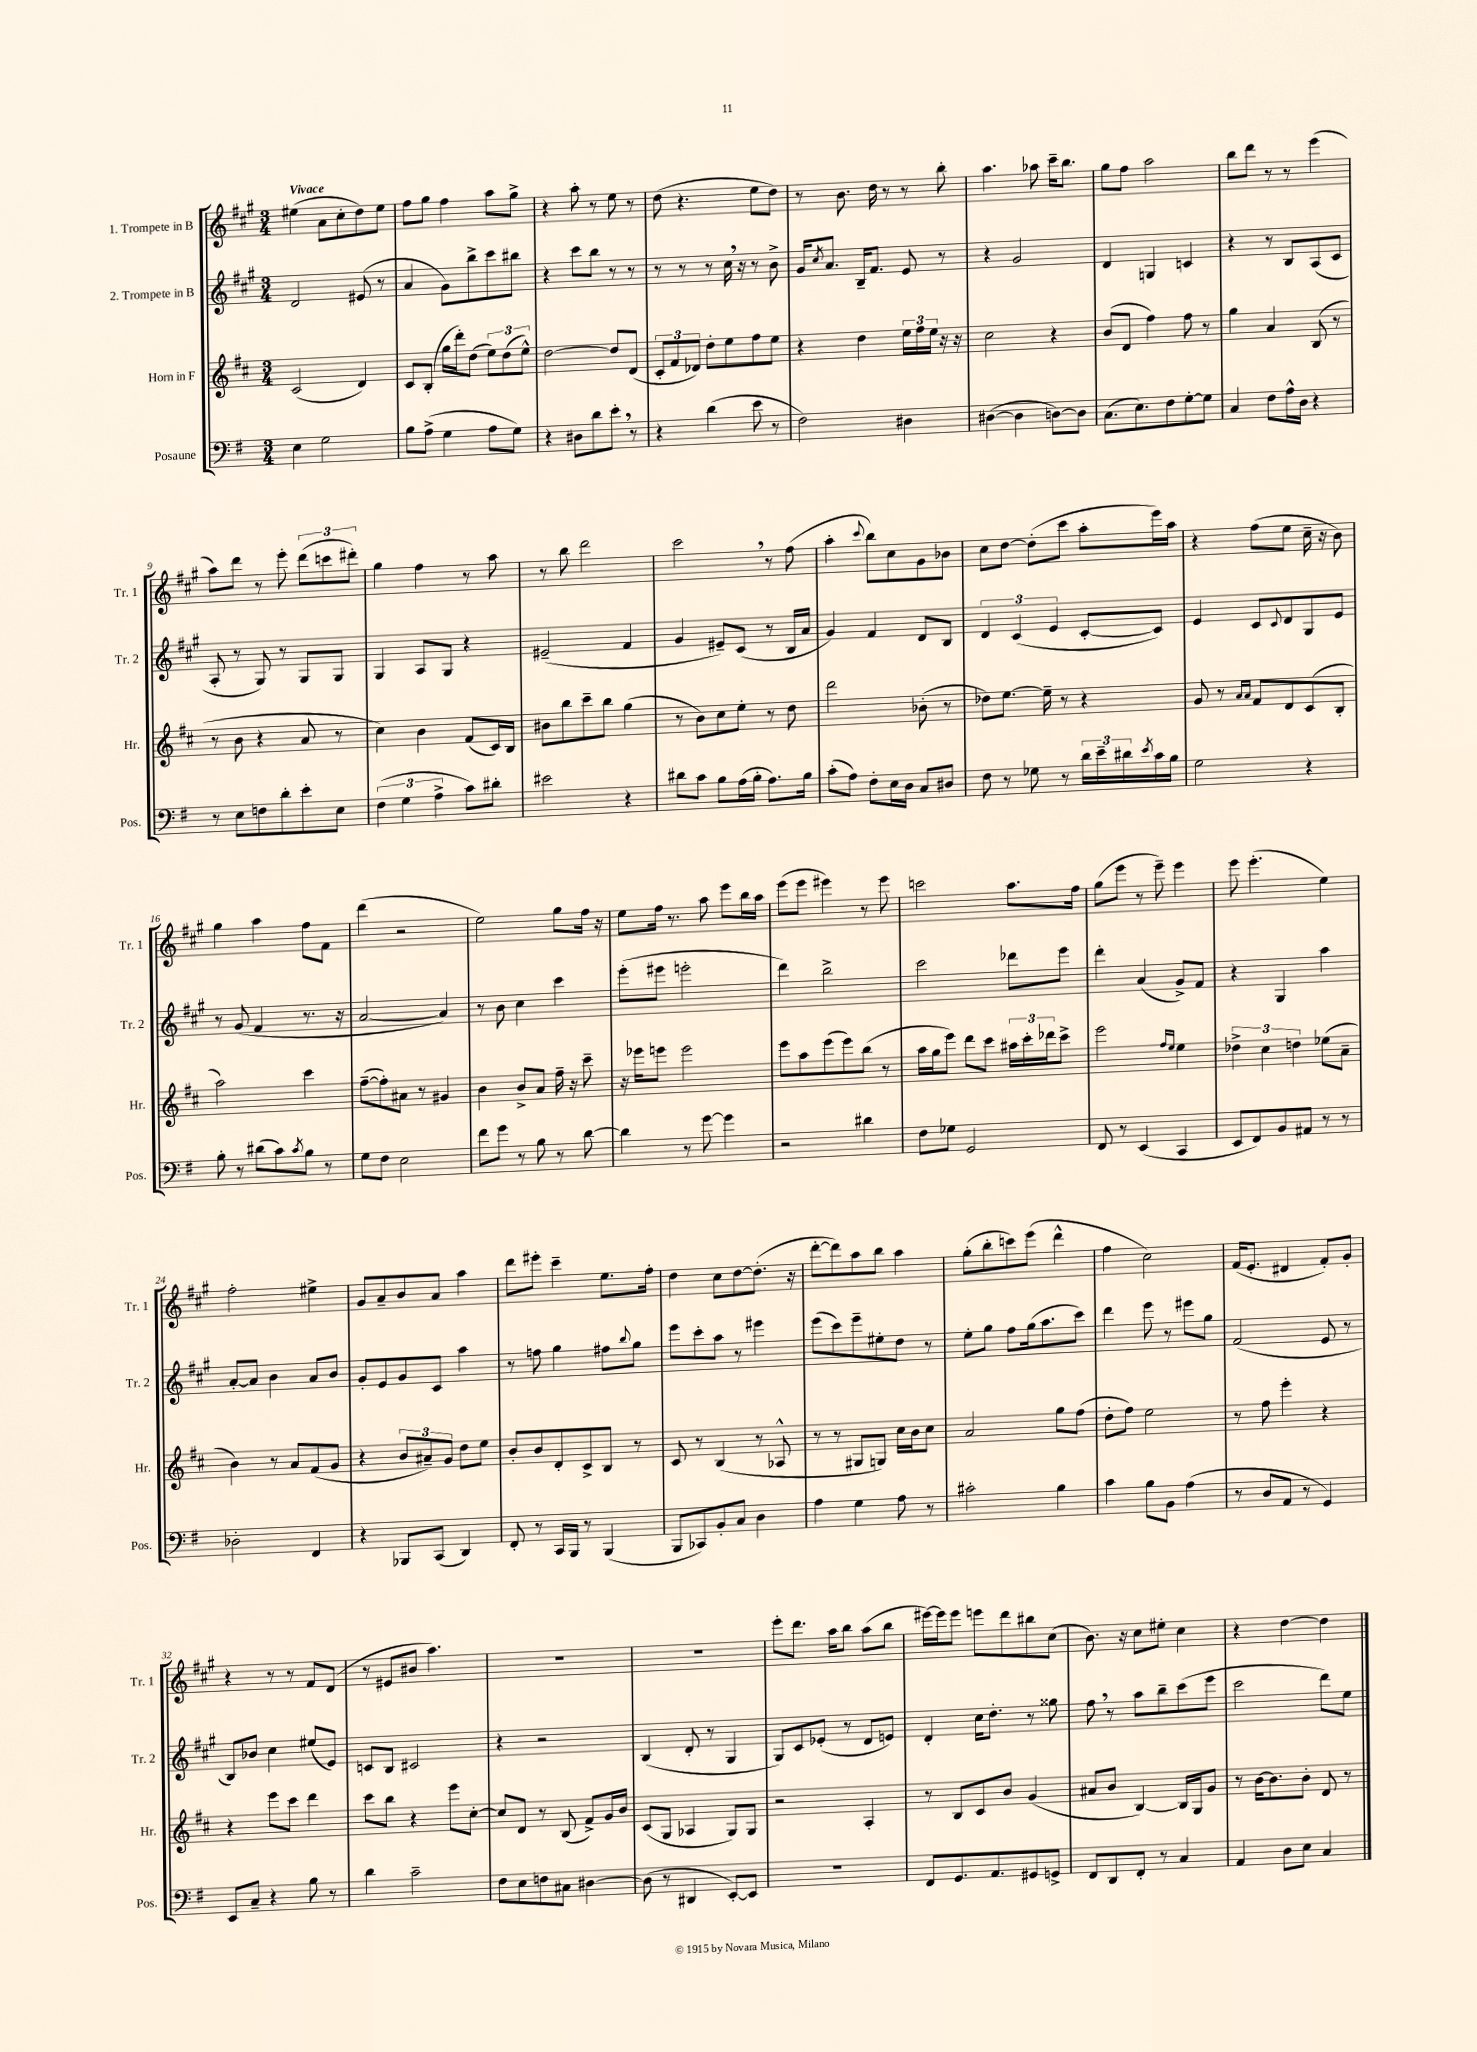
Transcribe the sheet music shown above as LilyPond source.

<<
\new StaffGroup <<
\new Staff = "s0" \with { instrumentName = "1. Trompete in B" shortInstrumentName = "Tr. 1" } {
    \clef treble \key a \major \numericTimeSignature \time 3/4 \tempo "Vivace"
    eis''4( a'8 cis''8-. d''8) eis''8 |
    fis''8 gis''8 fis''4 a''8 gis''8-> |
    r4 a''8-. r8 e''8 r8 |
    d''8( r4. e''8 d''8) |
    r8 b'8. d''16 r8 r8 b''8-. |
    a''4. aes''8 cis'''16-- b''8. |
    gis''8 fis''8 a''2 |
    b''8 d'''8 r8 r8 e'''4( |
    a''8) d'''8 r8 e'''8-. \tuplet 3/2 { d'''8( c'''8 dis'''8-.) } |
    gis''4 fis''4 r8 a''8 |
    r8 b''8 d'''2 |
    cis'''2 \breathe r8 fis''8( |
    a''4-. \appoggiatura { cis'''8 } b''8) cis''8 gis'8 bes'8 |
    cis''8 d''8~ d''8-.( cis'''8 a''8-. e'''16) a''16 |
    r4 fis''8( e''8 cis''16-- r16 b'8) |
    gis''4 a''4 fis''8 fis'8 |
    d'''4( r2 |
    e''2) gis''8 fis''16 r16 |
    e''8 fis''16 r8. a''8 e'''8 b''16 a''16 |
    e'''8( e'''8 eis'''4) r8 eis'''8 |
    c'''2 a''8. fis''16 |
    gis''8( e'''8 r8 e'''8--) e'''4 |
    e'''8 e'''4.-.( e''4) |
    fis''2-. eis''4-> |
    gis'8 a'8-- b'8 a'8 a''4 |
    d'''8 eis'''8-. cis'''4-- e''8. fis''16-. |
    d''4 cis''8 d''8~ d''8.-.( r16 |
    d'''8~-. d'''8) a''8 b''8 a''4 |
    gis''8-.( b''8-. c'''8) e'''8( d'''4-^ |
    fis''4 cis''2) |
    fis'16( e'8.-. dis'4 fis'8-.) gis'8-. |
    r4 r8 r8 fis'8 d'8( |
    r8 eis'8 bis'8 a''4.) |
    R2. |
    R2. |
    e'''8-. d'''8. a''16 b''8 a''8( b''8 |
    eis'''16~) eis'''16 eis'''8 e'''8 d'''8 bis''8 cis''8( |
    b'8.) r16 cis''8 eis''8-. cis''4 |
    r4 d''4~ d''4 \bar "|." |
}
\new Staff = "s1" \with { instrumentName = "2. Trompete in B" shortInstrumentName = "Tr. 2" } {
    \clef treble \key a \major \numericTimeSignature \time 3/4
    d'2 eis'8( r8 |
    a'4 gis'8) b''8-> cis'''8 bis''8 |
    r4 cis'''8 b''8 r8 r8 |
    r8 r8 r8 cis''16 \breathe r16 r8 b'8-> |
    gis'16 \acciaccatura { cis''8 } a'8. b16-- fis'8. e'8 r8 |
    r4 gis'2 |
    d'4 g4 c'4 |
    r4 r8 b8 a8( cis'8 |
    a8-. r8 gis8) r8 gis8 gis8 |
    gis4 a8 gis8 r4 |
    eis'2--( fis'4 |
    gis'4 eis'8--) cis'8( r8 b16 a'16 |
    gis'4) fis'4 d'8 b8 |
    \tuplet 3/2 { d'4 cis'4( e'4 } cis'8~-. cis'8) |
    e'4 cis'8 \appoggiatura { cis'8 } d'8 gis8 e'8 |
    r8 gis'8( fis'4 r8. r16 |
    a'2~ a'4) |
    r8 b'8 cis''4 cis'''4 |
    e'''8-.( eis'''8 e'''2-. |
    d'''4) b''2-> |
    cis'''2 des'''8 e'''8 |
    d'''4-. a'4( gis'8->) fis'8 |
    r4 gis4 a''4 |
    a'8~-. a'8 b'4 a'8 b'8 |
    gis'8-. e'8 gis'8 cis'8 a''4 |
    r8 f''8 gis''4 fis''8 \appoggiatura { b''8 } gis''8 |
    e'''8 cis'''8-. a''8 r8 eis'''4 |
    e'''8( cis'''8) e'''8-- eis''8-. d''8 r8 |
    e''8-. gis''8 fis''8 gis''16( a''8. cis'''8) |
    d'''4 e'''8 r8 eis'''8 gis''8 |
    fis'2( e'8 r8 |
    b8) bes'8 cis''4 eis''8( e'8) |
    c'8 b8 cis'2 |
    r4 r2 |
    b4( d'8-. r8 gis4 |
    gis8) cis'8 ees'8-.( r8 d'8 e'8) |
    d'4-. cis''16 d''8.-. r8 gisis''8 |
    fis''8 \breathe r8 a''8 b''8-- cis'''8( e'''8 |
    cis'''2 d'''8) e''8 \bar "|." |
}
\new Staff = "s2" \with { instrumentName = "Horn in F" shortInstrumentName = "Hr." } {
    \clef treble \key d \major \numericTimeSignature \time 3/4
    cis'2( d'4) |
    cis'8 b8-.( g''16 d'''16-.) d''8( \tuplet 3/2 { e''8) d''8( e''8-^) } |
    d''2~ d''8 d'8( |
    \tuplet 3/2 { cis'8-. fis'8 des'8) } d''8-. e''8 fis''8 e''8 |
    r4 d''4 \tuplet 3/2 { e''16 fis''16 e''16 } r16 r16 |
    cis''2 r4 |
    b'8( d'8 fis''4) fis''8 r8 |
    g''4 a'4 b8( r8 |
    r8 b'8 r4 a'8 r8 |
    cis''4) b'4 fis'8( cis'16) b16 |
    bis'8 b''8 cis'''8-- b''8 g''4( |
    r8 b'8) cis''8 e''8-. r8 d''8 |
    d'''2 bes'8-.( r8 |
    des''8) e''8.~ e''16-- r8 r4 |
    g'8 r8 \grace { a'16 a'16 } fis'8 d'8 cis'8( b8-. |
    a''2) cis'''4 |
    fis''8~--( fis''8-.) ais'8 r8 gis'4 |
    b'4 b'8-> a'8 fis''16-- r16 cis'''8-- |
    r16 ees'''16 e'''8 e'''2 |
    e'''8 a''8 e'''8( e'''8) b''8( r8 |
    a''16 g''16 e'''8) d'''8 cis'''8 \tuplet 3/2 { ais''16 cis'''16-. des'''16 } cis'''8-> |
    e'''2 \grace { fis''16 e''16 } e''4 |
    \tuplet 3/2 { des''4-> cis''4 d''4 } ees''8( a'8-- |
    b'4) r8 a'8 fis'8( g'8 |
    r4 \tuplet 3/2 { b'8 ais'8--) g'8 } d''8 e''8 |
    b'8-. b'8 d'8-. cis'8-> b8 r8 |
    cis'8 r8 b4( r8 aes8-^ |
    r8 r8 gis8 g8) cis''16 b'16 cis''8 |
    a'2 g''8 fis''8( |
    d''8-. fis''8) e''2 |
    r8 fis''8 e'''4-. r4 |
    r4 e'''8 cis'''8 d'''4 |
    cis'''8 b''8 r4 e'''8 cis''8~-. |
    cis''8 d'8 r8 b8( fis'8->) g'16 b'16 |
    cis'8( g8 aes4 g8) g8 |
    r2 a4-. |
    r8 b8 cis'8 b'8 g'4( |
    ais'8 b'8 b4~) b16 g16 g'8 |
    r8 b'16~ b'8. b'8-. d'8 r8 \bar "|." |
}
\new Staff = "s3" \with { instrumentName = "Posaune" shortInstrumentName = "Pos." } {
    \clef bass \key g \major \numericTimeSignature \time 3/4
    e4 g2 |
    b8 a8->( g4 a8 g8) |
    r4 dis8 d'8 e'8-. \breathe r8 |
    r4 d'4( e'8 r8 |
    fis2) dis4 |
    dis4~( dis4 d8~) d8 |
    c8.( e8.) fis8 g8~-. g8 |
    c4 fis8 a16-^ d16 r4 |
    r8 e8 f8 d'8-. e'8-. e8 |
    \tuplet 3/2 { fis4( g4 a4-> } c'8) dis'8-. |
    eis'2 r4 |
    dis'8 c'8 b8 a16( b16-. a8.) b16 |
    c'8-.( a8) fis8-. e16 d16 c8 dis8 |
    fis8 r8 ges8 r8 \tuplet 3/2 { d'16 e'16-- dis'16 } \acciaccatura { e'8 } c'16 b16 |
    g2 r4 |
    b8-. r8 dis'8( c'8) \acciaccatura { c'8 } b8 r8 |
    g8 fis8 e2 |
    fis'8 g'8 r8 b8 r8 d'8~ |
    d'4 r8 g'8~ g'4 |
    r2 dis'4 |
    fis8 ges8 g,2 |
    fis,8 r8 e,4( c,4 |
    e,8 fis,8) b,8 ais,8 r8 r8 |
    des2-. fis,4 |
    r4 bes,,8 c,8( d,4) |
    fis,8-. r8 c,16 b,,16 r8 b,,4( |
    b,,8 ces,8) b,8-. c8 d4 |
    a4 g4 a8 r8 |
    cis'2-. b4 |
    c'4 b8 b,8 a4( |
    r8 d8 a,8 r8 g,4) |
    e,8 c8-- r4 b8 r8 |
    d'4 c'2-- |
    fis8 e8 f8 cis8 dis4~ |
    dis8( r8 dis,4 e,8~-.) e,8 |
    R2. |
    fis,8 g,8. a,8. gis,8 g,8-> |
    fis,8 d,8 fis,8-. r8 c4 |
    a,4 d8 e8 c4 \bar "|." |
}
>>
>>
